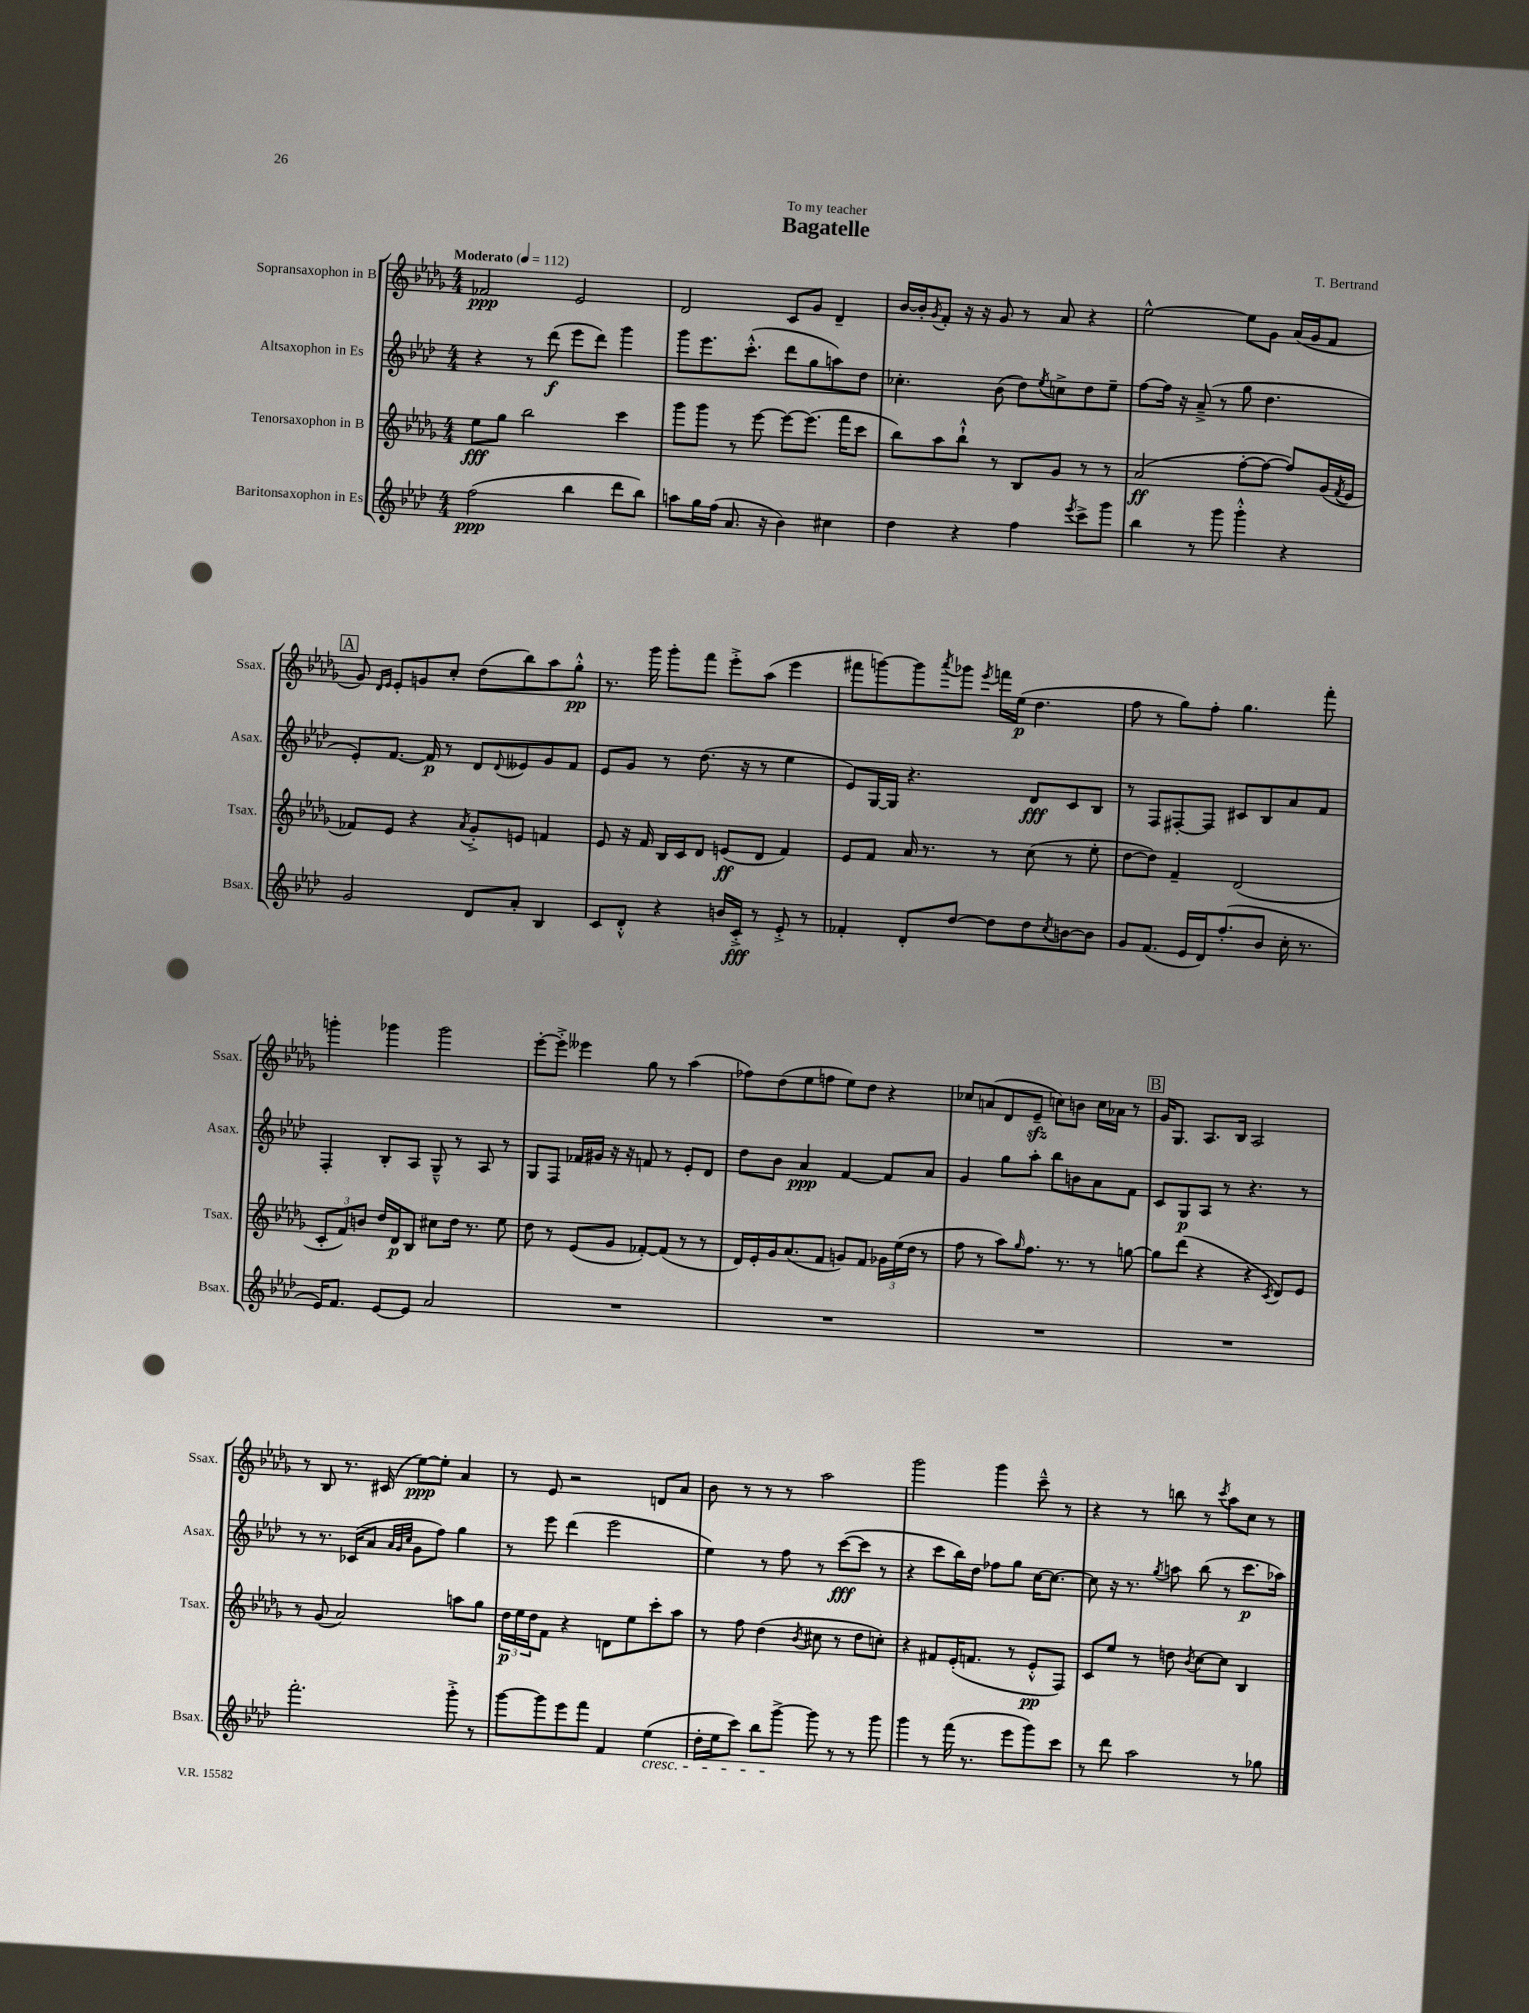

**kern	**dynam	**kern	**dynam	**kern	**dynam	**kern	**dynam
*part4	*part4	*part3	*part3	*part2	*part2	*part1	*part1
*staff4	*staff4	*staff3	*staff3	*staff2	*staff2	*staff1	*staff1
*I"Baritonsaxophon in Es	*	*I"Tenorsaxophon in B	*	*I"Altsaxophon in Es	*	*I"Sopransaxophon in B	*
*I'Bsax.	*	*I'Tsax.	*	*I'Asax.	*	*I'Ssax.	*
*clefG2	*	*clefG2	*	*clefG2	*	*clefG2	*
*k[b-e-a-d-]	*	*k[b-e-a-d-g-]	*	*k[b-e-a-d-]	*	*k[b-e-a-d-g-]	*
*M4/4	*	*M4/4	*	*M4/4	*	*M4/4	*
*MM112	*	*MM112	*	*MM112	*	*MM112	*
=1	=1	=1	=1	=1	=1	=1	=1
!	!	!	!	!	!	!LO:TX:a:B:t=Moderato	!
(2ff\	ppp	8ee-\L	fff	4r	.	2f-X/	ppp
.	.	8gg-\J	.	.	.	.	.
.	.	2bb-\	.	8r	.	.	.
.	.	.	.	(8ddd-\	f	.	.
4bb-\	.	.	.	8eee-\L	.	2e-/	.
.	.	.	.	8ddd-\J)	.	.	.
8ddd-\L	.	4ccc\	.	4ggg\	.	.	.
8bb-\J)	.	.	.	.	.	.	.
=2	=2	=2	=2	=2	=2	=2	=2
8aan\L	.	8ggg-\L	.	8ggg\L	.	2d-/	.
16gg\L	.	8ggg-\J	.	8.eee-\	.	.	.
(16ff\JJ	.	.	.	.	.	.	.
8.a-/	.	8r	.	.	.	.	.
.	.	.	.	(8.ccc'^^\J	.	.	.
.	.	[8eee-\	.	.	.	.	.
16r	.	.	.	.	.	.	.
4b-\)	.	8eee-\L_	.	8ddd-\L	.	8c/L	.
.	.	(8.eee-\J]	.	8gg\	.	8g-/J	.
4cc#X\	.	.	.	8aan\)	.	4d-~/	.
.	.	16fff\KL	.	.	.	.	.
.	.	8ccc\J	.	8dd-\J	.	.	.
=3	=3	=3	=3	=3	=3	=3	=3
4dd-\	.	8bb-\L)	.	4.cc-X'\	.	[16b-/LL	.
.	.	.	.	.	.	16b-'/J]	.
.	.	.	.	.	.	8qg-/	.
.	.	8aa-\	.	.	.	8f'/J	.
4r	.	8bb-`^^\J	.	.	.	16r	.
.	.	.	.	.	.	16r	.
.	.	8r	.	(8b-\	.	8g-/	.
4ff\	.	8B-/L	.	8dd-\L)	.	8r	.
.	.	.	.	8qee-/	.	.	.
.	.	8g-/J	.	8ccn^\	.	8a-/	.
8qeee-/	.	.	.	.	.	.	.
8ccc^\L	.	8r	.	8dd-\	.	4r	.
8ggg\J	.	8r	.	8ee-~\J	.	.	.
=4	=4	=4	=4	=4	=4	=4	=4
4bb-\	.	(2a-/	ff	[8ff\L	.	[2ee-^^\	.
.	.	.	.	16ff\Jk]	.	.	.
.	.	.	.	16r	.	.	.
8r	.	.	.	(8a-~^/	.	.	.
8ggg\	.	.	.	8r	.	.	.
4ggg'^^\	.	[8ff'\L	.	8gg\	.	8ee-\L]	.
.	.	8ff\J_	.	4.dd-\	.	8g-\J	.
4r	.	8ff/L])	.	.	.	(16a-/LL	.
.	.	.	.	.	.	16g-/J	.
.	.	(16g-/L	.	.	.	8f/J	.
.	.	8qf/	.	.	.	.	.
.	.	16e-/JJ	.	.	.	.	.
!!LO:LB:g=z
!!LO:REH:place=s1:t=A
=5	=5	=5	=5	=5	=5	=5	=5
2g/	.	8f-X/L)	.	8e-'/L)	.	8g-/)	.
.	.	.	.	.	.	16qqd-/LL	.
.	.	.	.	.	.	16qqe-/JJ	.
.	.	8e-/J	.	[8.f/J	.	8e-'/L	.
.	.	4r	.	.	.	8gn/	.
.	.	.	.	16f/]	p	.	.
.	.	.	.	8r	.	8cc'/J	.
.	.	8qa-/	.	.	.	.	.
8d-/L	.	8g-'^/L	.	8d-/L	.	(8dd-\L	.
.	.	.	.	8qqd-/	.	.	.
8a-'/J	.	8en/J	.	8e--X/	.	8bb-\)	.
4B-/	.	4fn/	.	8g/	.	8aa-\	.
.	.	.	.	8f/J	.	8gg-'^^\J	pp
=6	=6	=6	=6	=6	=6	=6	=6
8c/L	.	8e-/	.	8e-/L	.	8.r	.
8d-'^^/J	.	16r	.	8g/J	.	.	.
.	.	16f/	.	.	.	16ggg-\	.
4r	.	16B-/LL	.	8r	.	8ggg-'\L	.
.	.	16c/J	.	.	.	.	.
.	.	8d-/J	.	(8.dd-\	.	8fff\J	.
16bn/LL	.	(8en/L	ff	.	.	8eee-'^\L	.
16c'^/JJ	fff	.	.	16r	.	.	.
8r	.	8d-/J	.	8r	.	(8aa-\J	.
8e-'^/	.	4f/)	.	4ee-\	.	4eee-\	.
8r	.	.	.	.	.	.	.
=7	=7	=7	=7	=7	=7	=7	=7
4f-X'/	.	8e-/L	.	8e-/L)	.	8fff#X\L	.
.	.	8f/J	.	[16G/L	.	[8gggn\)	.
.	.	.	.	16G/JJ]	.	.	.
8d-'/L	.	16a-/	.	4.r	.	8ggg\]	.
.	.	8.r	.	.	.	.	.
.	.	.	.	.	.	8qaaa-/	.
[8dd-/J	.	.	.	.	.	8ggg-X\J	.
.	.	.	.	.	.	8qeee-/	.
8dd-\L]	.	8r	.	.	.	16fffn\LL	.
.	.	.	.	.	.	(16ee-\JJ	p
8dd-\	.	(8cc\	.	8d-/L	fff	4.dd-\	.
8qcc/	.	.	.	.	.	.	.
[8bn\	.	8r	.	8c/	.	.	.
8b\J]	.	8ee-'\	.	8B-/J	.	.	.
=8	=8	=8	=8	=8	=8	=8	=8
8g/L	.	[8dd-\L	.	8r	.	8ff\	.
(8.f/J	.	8dd-\J])	.	8F/L	.	8r	.
.	.	4f~/	.	[8F#X'/	.	8gg-\L)	.
16e-/LL	.	.	.	.	.	.	.
16d-/J)	.	.	.	8F#/J]	.	8ff'\J	.
(8.ff'/	.	.	.	.	.	.	.
.	.	(2d-/	.	8c#X/L	.	4.gg-\	.
8b-/J	.	.	.	8B-/	.	.	.
16cc'\	.	.	.	8a-/	.	.	.
8.r	.	.	.	.	.	.	.
.	.	.	.	8f/J	.	8fff'\	.
!!LO:LB:g=z
=9	=9	=9	=9	=9	=9	=9	=9
16e-/KL)	.	12c'/L	.	4F'/	.	4gggn'\	.
8.f/J	.	.	.	.	.	.	.
.	.	12f/)	.	.	.	.	.
.	.	12bn/J	.	.	.	.	.
[8e-/L	.	16dd-/LL	.	8B-'/L	.	4ggg-X\	.
.	.	16d-/J	p	.	.	.	.
8e-/J]	.	8B-/J	.	8A-/J	.	.	.
2a-/	.	8cc#X\L	.	8G~^^/	.	2ggg-\	.
.	.	16dd-\Jk	.	8r	.	.	.
.	.	8.r	.	.	.	.	.
.	.	.	.	8A-/	.	.	.
.	.	8ee-\	.	8r	.	.	.
=10	=10	=10	=10	=10	=10	=10	=10
1r	.	8dd-\	.	8G/L	.	[8eee-'\L	.
.	.	8r	.	8F/J	.	8eee-'^\J]	.
.	.	(8e-/L	.	16f-X/LL	.	4eee--X\	.
.	.	.	.	16g#X/JJ	.	.	.
.	.	8g-/J	.	16r	.	.	.
.	.	.	.	16r	.	.	.
.	.	[8f-X'/L)	.	8fn/	.	8gg-\	.
.	.	(8f-/J]	.	8r	.	8r	.
.	.	8r	.	8e-'/L	.	(4aa-\	.
.	.	8r	.	8d-/J	.	.	.
=11	=11	=11	=11	=11	=11	=11	=11
1r	.	16d-/LL)	.	8dd-\L	.	8ff-X\L)	.
.	.	16e-'/	.	.	.	.	.
.	.	16g-/J	.	8b-\J	.	(8dd-\	.
.	.	(8.a-/	.	.	.	.	.
.	.	.	.	4a-/	ppp	8ee-\	.
.	.	8f/J	.	.	.	8ffn\J	.
.	.	8gn/L)	.	[4f/	.	8ee-\L)	.
.	.	8f/J	.	.	.	8dd-\J	.
.	.	24g-X\LL	.	8f/L]	.	4r	.
.	.	(24ee-\	.	.	.	.	.
.	.	24dd-\JJ	.	.	.	.	.
.	.	8r	.	8a-/J	.	.	.
=12	=12	=12	=12	=12	=12	=12	=12
1r	.	8ff\	.	4g/	.	8cc-X/L	.
.	.	8r	.	.	.	(8an/	.
.	.	8aa-\L)	.	8gg\L	.	8d-/	.
.	.	16qqgg-/	.	.	.	.	.
.	.	8.ff\J	.	8aa-'\J	.	8e-zz~/J	.
.	.	.	.	8bb-\L	.	8ccn\L)	.
.	.	8.r	.	.	.	.	.
.	.	.	.	8bn\	.	8bn\J	.
.	.	8r	.	8a-\	.	16cc\LL	.
.	.	.	.	.	.	16a-X\JJ	.
.	.	[8ggn\	.	8f\J	.	8r	.
!!LO:REH:place=s1:t=B
=13	=13	=13	=13	=13	=13	=13	=13
1r	.	8gg\L]	.	8c/L	.	16g-/KL	.
.	.	.	.	.	.	8.G-/J	.
.	.	(8ddd-\J	.	8G/	p	.	.
.	.	4r	.	8A-/J	.	8.A-/L	.
.	.	.	.	8r	.	.	.
.	.	.	.	.	.	16B-/Jk	.
.	.	4r	.	4.r	.	2A-/	.
.	.	8qc/	.	.	.	.	.
.	.	8d-/L)	.	.	.	.	.
.	.	8e-/J	.	8r	.	.	.
!!LO:LB:g=z
=14	=14	=14	=14	=14	=14	=14	=14
2.fff'\	.	8r	.	8r	.	8r	.
.	.	(8g-/	.	8.r	.	8B-/	.
.	.	2a-/)	.	.	.	8.r	.
.	.	.	.	(16c-X/KL	.	.	.
.	.	.	.	8a-/J	.	.	.
.	.	.	.	.	.	(16c#X/	.
.	.	.	.	32qqa-/LLL	.	.	.
.	.	.	.	32qqg/	.	.	.
.	.	.	.	32qqcc/JJJ	.	.	.
.	.	.	.	8g\L	.	[8ee-\L)	ppp
.	.	.	.	8ff\J)	.	8ee-'\J]	.
8ggg'^\	.	8aan\L	.	4gg\	.	4a-/	.
8r	.	8gg-\J	.	.	.	.	.
=15	=15	=15	=15	=15	=15	=15	=15
[8ggg\L	.	24dd-\LL	p	8r	.	8r	.
.	.	24ee-\	.	.	.	.	.
.	.	24dd-\J	.	.	.	.	.
8ggg\]	.	8f\J	.	8eee-\	.	8e-/	.
8eee-\	.	4r	.	(4ddd-\	.	2r	.
8fff\J	.	.	.	.	.	.	.
4f/	.	8dn\L	.	2eee-\	.	.	.
.	.	8ee-\	.	.	.	.	.
!LO:TX:b:i:t=cresc.	!	!	!	!	!	!	!
(4ee-\	.	8ccc'\	.	.	.	8dn/L	.
.	.	8aa-\J	.	.	.	8a-/J	.
=16	=16	=16	=16	=16	=16	=16	=16
16dd-'\LL	.	8r	.	4ee-\)	.	8b-\	.
16ee-\J	.	.	.	.	.	.	.
8ccc\J)	.	8ff\	.	.	.	8r	.
8bb-\L	.	(4dd-\	.	8r	.	8r	.
[8ggg^\J	.	.	.	8ff\	.	8r	.
.	.	8qb-/	.	.	.	.	.
8ggg\]	.	8cc#X\	.	8r	.	2aa-\	.
8r	.	8r	.	([8ccc\L	fff	.	.
8r	.	8dd-\L	.	8ccc\J]	.	.	.
8ggg\	.	8ccn'\J)	.	8r	.	.	.
=17	=17	=17	=17	=17	=17	=17	=17
4ggg\	.	4r	.	4r	.	2ggg-\	.
8r	.	8f#X/L	.	8ccc\L	.	.	.
(16fff\	.	(16e-'/K	.	16bb-\L)	.	.	.
8.r	.	8.fn/J	.	16dd-\JJ	.	.	.
.	.	.	.	8ff-X\L	.	4ggg-\	.
8eee-\L	.	8r	.	8gg\J	.	.	.
8ggg\)	.	8e-'^^/L	pp	[16cc\KL	.	8ccc~^^\	.
.	.	.	.	8.cc\J_	.	.	.
8ccc\J	.	8F/J)	.	.	.	8r	.
=18	=18	=18	=18	=18	=18	=18	=18
8r	.	8c/L	.	8cc\]	.	4r	.
8ddd-\	.	8ee-/J	.	16r	.	.	.
.	.	.	.	8.r	.	.	.
2aa-\	.	8r	.	.	.	8r	.
.	.	.	.	8qgg/	.	.	.
.	.	8ddn\	.	8aan\	.	8bbn\	.
.	.	8qb-/	.	.	.	.	.
.	.	[8cc\L	.	(8bb-\	.	8r	.
.	.	.	.	.	.	8qccc/	.
.	.	8cc\J]	.	8r	.	8aa-\L	.
8r	.	4B-/	.	8.ccc\L	p	8cc\J	.
8gg-X\	.	.	.	.	.	8r	.
.	.	.	.	16aa-X\Jk)	.	.	.
==	==	==	==	==	==	==	==
*-	*-	*-	*-	*-	*-	*-	*-
